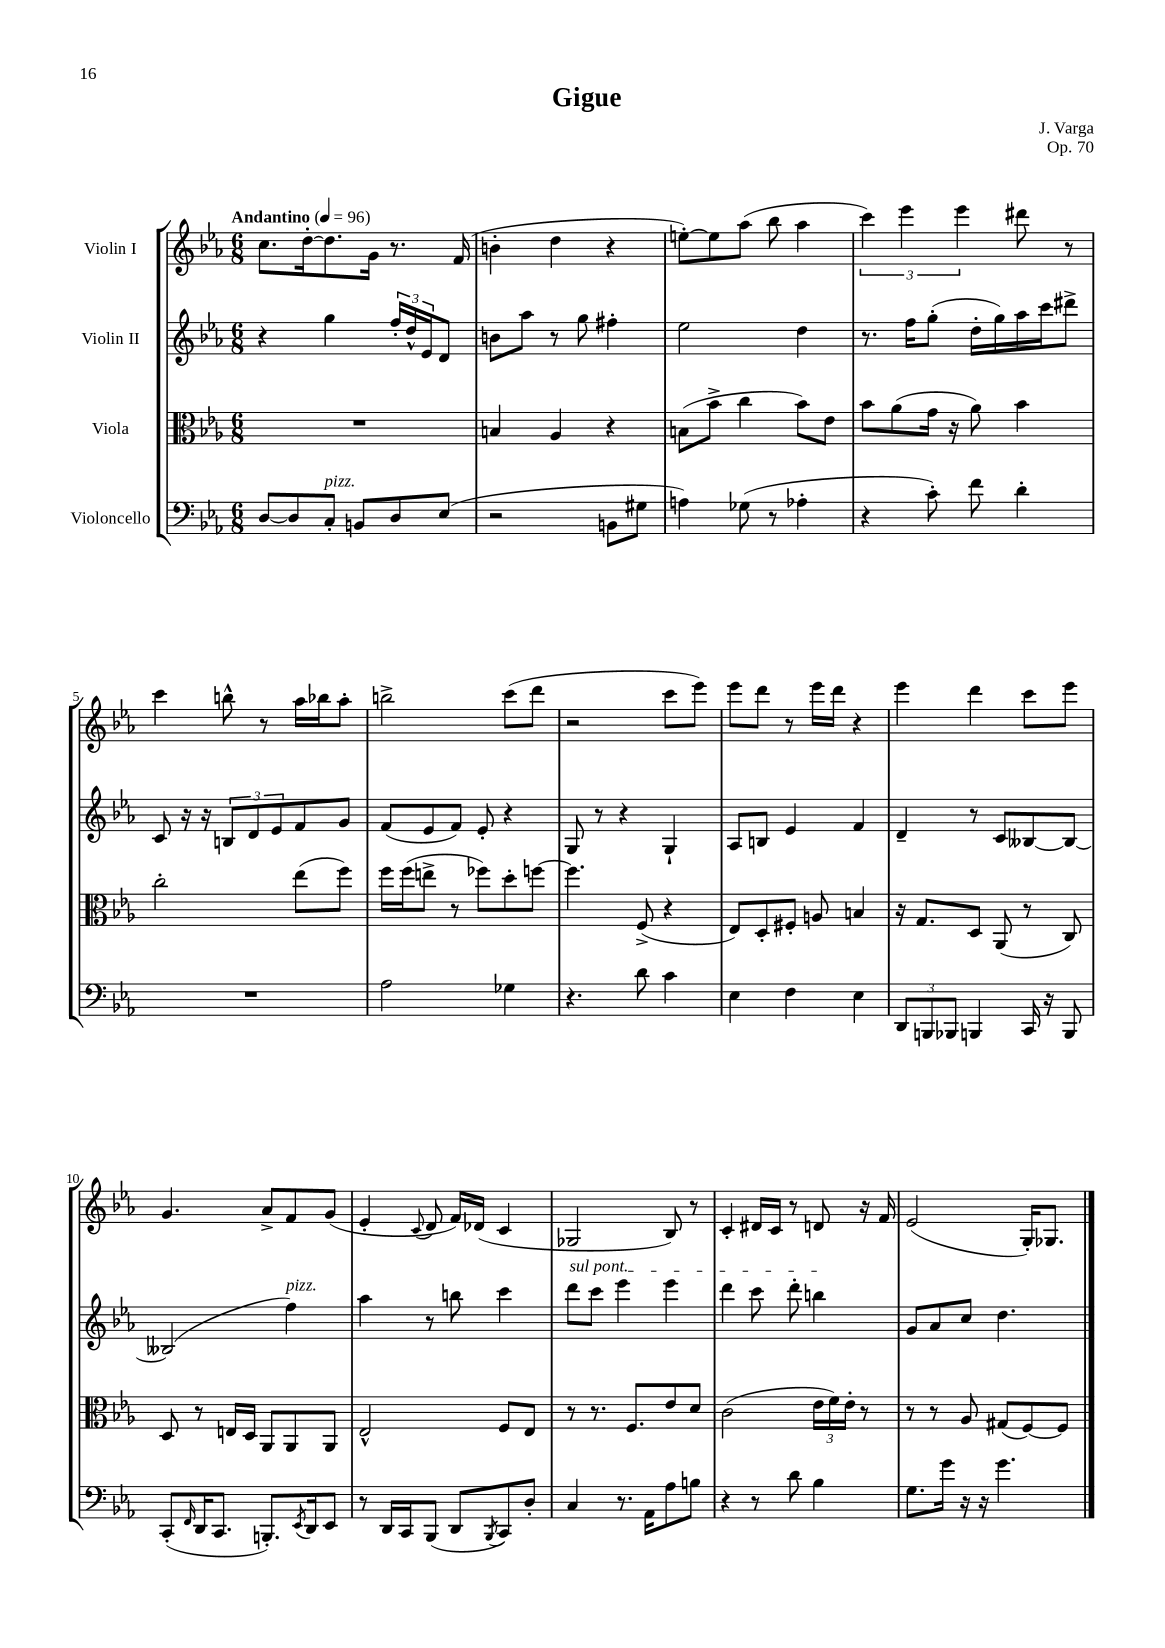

**kern	**kern	**kern	**kern
*part4	*part3	*part2	*part1
*staff4	*staff3	*staff2	*staff1
*I"Violoncello	*I"Viola	*I"Violin II	*I"Violin I
*clefF4	*clefC3	*clefG2	*clefG2
*k[b-e-a-]	*k[b-e-a-]	*k[b-e-a-]	*k[b-e-a-]
*M6/8	*M6/8	*M6/8	*M6/8
*MM96	*MM96	*MM96	*MM96
=1	=1	=1	=1
!	!	!	!LO:TX:a:B:t=Andantino
[8D/L	2.r	4r	8.cc\L
8D/]	.	.	.
.	.	.	[16dd'\k
!LO:TX:a:i:t=pizz.	!	!	!
8C'/J	.	4gg\	8.dd\]
8BBn/L	.	.	.
.	.	.	16g\Jk
8D/	.	24ff'/LL	8.r
.	.	24dd^^/	.
.	.	24e-/J	.
(8E-/J	.	8d/J	.
.	.	.	(16f/
=2	=2	=2	=2
2r	4Bn/	8bn\L	4bn'\
.	.	8aa-\J	.
.	4A-/	8r	4dd\
.	.	8gg\	.
8BBn\L	4r	4ff#X'\	4r
8G#X\J	.	.	.
=3	=3	=3	=3
4An\)	(8Bn\L	2ee-\	[8een'\L)
.	8b-^\J	.	8ee\]
(8G-X\	4cc\	.	(8aa-\J
8r	.	.	8bb-\
4A-X'\	8b-\L)	4dd\	4aa-\
.	8e-\J	.	.
=4	=4	=4	=4
4r	8b-\L	8.r	6ccc\)
.	(8a-\	.	.
.	.	.	6eee-\
.	.	16ff\KL	.
8c'\)	16g\Jk	(8gg'\J	.
.	16r	.	.
.	.	.	6eee-\
8f\	8a-\)	16dd'\LL	.
.	.	16gg\)	.
4d'\	4b-\	16aa-\	8ddd#X\
.	.	16ccc\J	.
.	.	8ddd#X^\J	8r
!!LO:LB:g=z
=5	=5	=5	=5
2.r	2cc'\	8c/	4ccc\
.	.	16r	.
.	.	16r	.
.	.	12Bn/L	8bbn^^\
.	.	12d/	.
.	.	.	8r
.	.	12e-/	.
.	(8ee-\L	8f/	16aa-\LL
.	.	.	16bb-X\J
.	8ff\J)	8g/J	8aa-'\J
=6	=6	=6	=6
2A-\	16ff\LL	(8f/L	2bbn^\
.	(16ff\J	.	.
.	8een^\J	8e-/	.
.	8r	8f/J)	.
.	8ff-X\L)	8e-'/	.
4G-X\	8dd'\	4r	(8ccc\L
.	[8ffn\J	.	8ddd\J
=7	=7	=7	=7
4.r	4.ff\]	8G/	2r
.	.	8r	.
.	.	4r	.
8d\	(8F^/	.	.
4c\	4r	4G`/	8ccc\L
.	.	.	8eee-\J)
=8	=8	=8	=8
4E-\	8E-/L)	8A-/L	8eee-\L
.	8D'/	8Bn/J	8ddd\J
4F\	8F#X'/J	4e-/	8r
.	8An/	.	16eee-\LL
.	.	.	16ddd\JJ
4E-\	4Bn/	4f/	4r
=9	=9	=9	=9
12DD/L	16r	4d~/	4eee-\
.	8.G/L	.	.
12BBBn/	.	.	.
12BBB-X/J	.	.	.
4BBBn/	8D/J	8r	4ddd\
.	(8AA-/	8c/L	.
16CC/	8r	[8B--X/	8ccc\L
16r	.	.	.
8BBB/	8C/)	8B--/J_	8eee-\J
!!LO:LB:g=z
=10	=10	=10	=10
(8CC'/L	8D/	(2B--X/]	4.g/
16qqFF/	.	.	.
16DD/K	8r	.	.
8.CC/J	.	.	.
.	16En/LL	.	.
.	16D/JJ	.	.
8.BBBn'/L)	8AA-/L	.	8a-^/L
!	!	!LO:TX:a:i:t=pizz.	!
.	8AA-/	4ff\)	8f/
8qEE-/	.	.	.
16DD/k	.	.	.
8EE-/J	8AA-/J	.	(8g/J
=11	=11	=11	=11
8r	2E-^^/	4aa-\	4e-'/
16DD/LL	.	.	.
16CC/J	.	.	.
.	.	.	8qqc/
(8BBB-/J	.	8r	8d/
8DD/L	.	8bbn\	16f/LL)
.	.	.	(16d-X/JJ
8qBBB-/	.	.	.
8CC/)	8F/L	4ccc\	4c/
8D'/J	8E-/J	.	.
=12	=12	=12	=12
!	!	!LO:TX:a:i:t=sul pont.	!
4C/	8r	8ddd\L	2G-X/
.	8.r	8ccc\J	.
8.r	.	4eee-\	.
.	8.F/L	.	.
16AA-\KL	.	.	.
8A-\	8e-/	4eee-\	8B-/)
8Bn\J	8d/J	.	8r
=13	=13	=13	=13
4r	(2c\	4ddd\	4c'/
8r	.	8ccc\	16d#X/LL
.	.	.	16c/JJ
8d\	.	8ddd'\	8r
4B-\	24e-\LL	4bbn\	8dn/
.	24f\)	.	.
.	24e-'\JJ	.	.
.	8r	.	16r
.	.	.	16f/
=14	=14	=14	=14
8.G\L	8r	8g/L	(2e-/
.	8r	8a-/	.
16g\Jk	.	.	.
16r	8A-/	8cc/J	.
16r	.	.	.
4.g\	(8G#X/L	4.dd\	.
.	[8F/)	.	16G'/KL)
.	.	.	8.G-X/J
.	8F/J]	.	.
==	==	==	==
*-	*-	*-	*-
